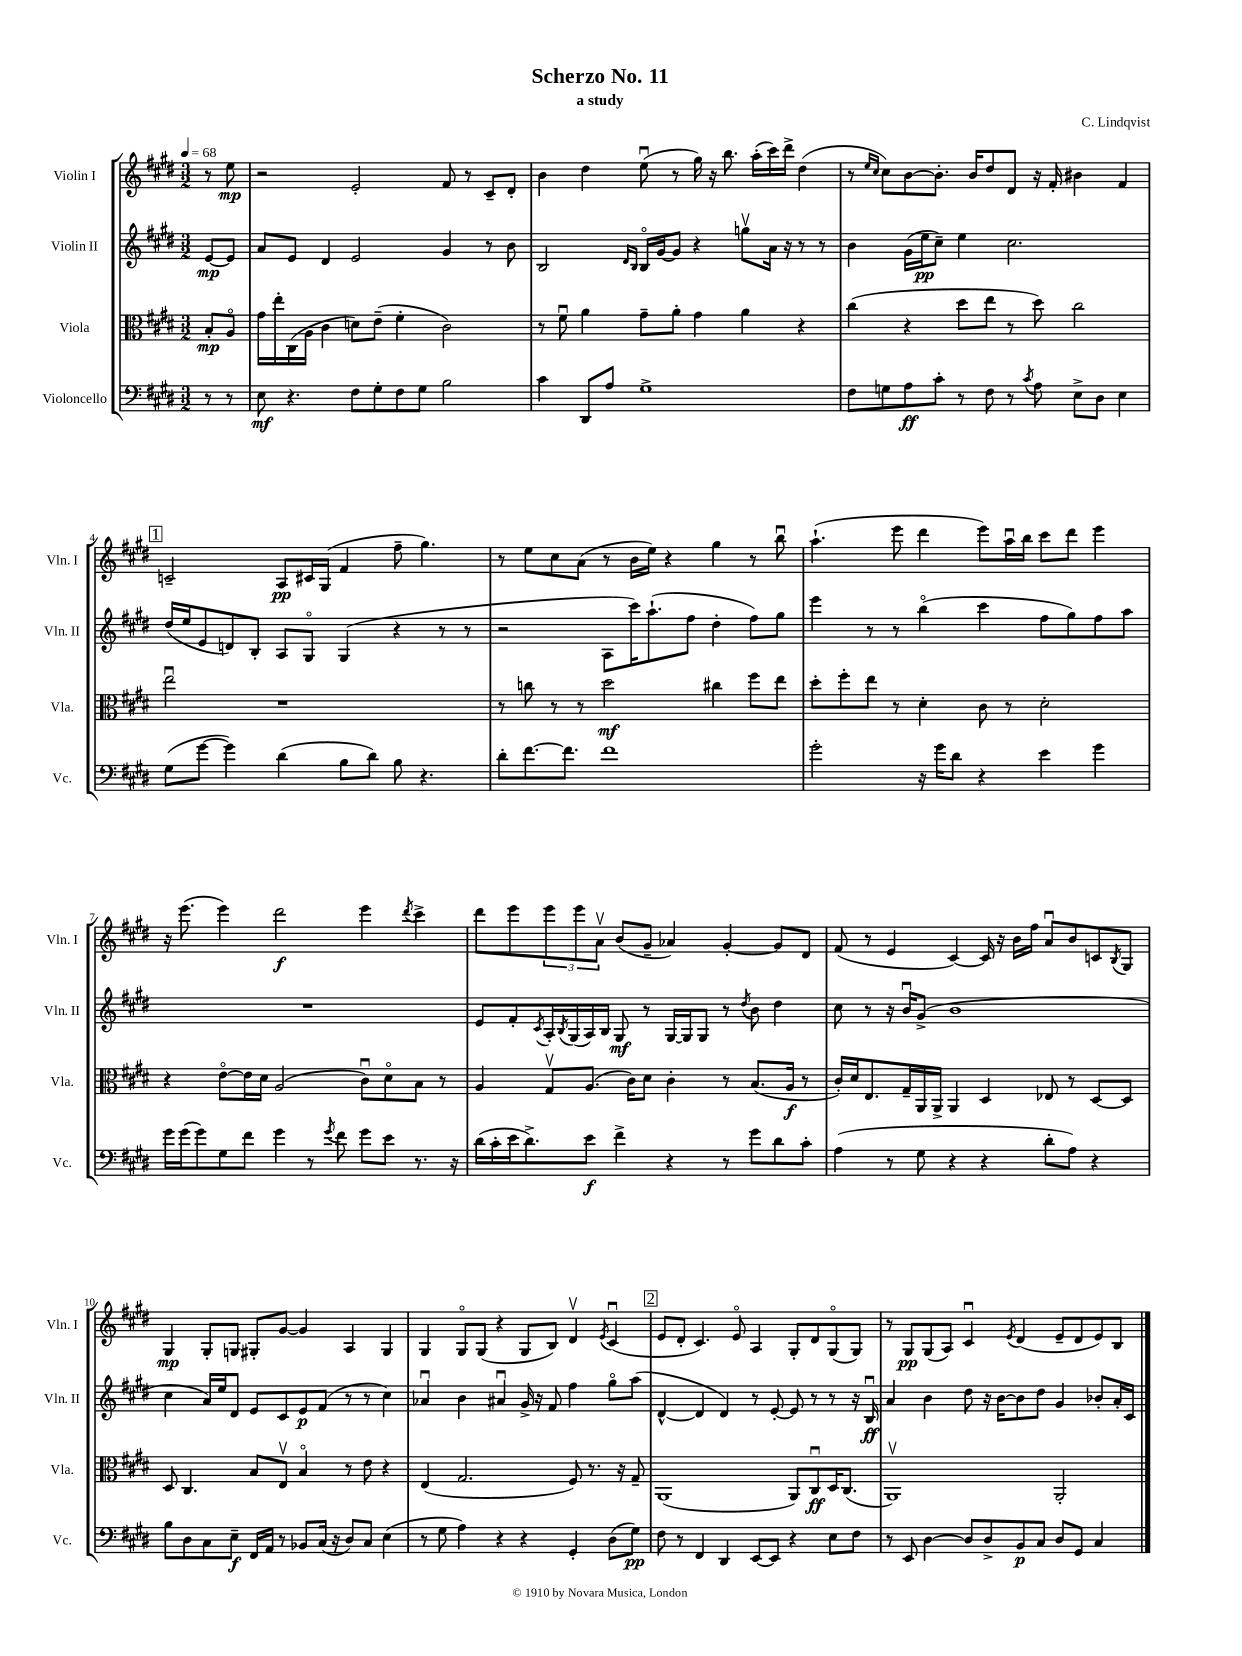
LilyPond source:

\header { title = "Scherzo No. 11" composer = "C. Lindqvist" subtitle = "a study" }
<<
\new StaffGroup <<
\new Staff = "s0" \with { instrumentName = "Violin I" shortInstrumentName = "Vln. I" } {
    \clef treble \key e \major \numericTimeSignature \time 3/2 \partial 4 \tempo 4 = 68
    r8 e''8\mp |
    r2 e'2-. fis'8 r8 cis'8-- dis'8-. |
    b'4 dis''4 e''8\downbow( r8 gis''16) r16 b''8. a''16-.( cis'''16) dis'''16-> dis''4( |
    r8 \grace { e''16 cis''16 } cis''8) b'8~ b'8.-. b'16 dis''8 dis'8 r16 fis'16-. bis'4 fis'4 |
    \mark \markup { \box "1" } c'2-- a8\pp cis'16 gis16( fis'4 fis''8-- gis''4.) |
    r8 e''8 cis''8 a'8( r8 b'16 e''16) r4 gis''4 r8 b''8\downbow |
    a''4.-!( e'''8 dis'''4 e'''8) a''16\downbow b''16 cis'''8 dis'''8 e'''4 |
    r16 e'''8.( e'''4) dis'''2\f e'''4 \acciaccatura { dis'''8 } cis'''4-> |
    dis'''8 e'''8 \tuplet 3/2 { e'''8 e'''8 a'8\upbow } b'8( gis'8-- aes'4) gis'4~-. gis'8 dis'8 |
    fis'8( r8 e'4 cis'4~) cis'16 r16 b'16 fis''16 a'8\downbow b'8 c'8 \acciaccatura { b8 } gis8 |
    gis4\mp gis8-. g8 gis8-. gis'8~ gis'4 a4 gis4 |
    gis4 gis8\flageolet gis8( r4 gis8 b8) dis'4\upbow \acciaccatura { e'8 } cis'4\downbow( |
    \mark \markup { \box "2" } e'8 dis'8-. cis'4.) e'8\flageolet a4 gis8-. dis'8 gis8\flageolet( gis8) |
    r8 gis8\pp gis8( a8) cis'4\downbow \acciaccatura { e'8 } dis'4( e'8-- dis'8 e'8) b8 \bar "|." |
}
\new Staff = "s1" \with { instrumentName = "Violin II" shortInstrumentName = "Vln. II" } {
    \clef treble \key e \major \numericTimeSignature \time 3/2 \partial 4
    e'8~\mp e'8 |
    a'8 e'8 dis'4 e'2 gis'4 r8 b'8 |
    b2 \grace { dis'16 b16 } b16\flageolet gis'16~ gis'8 r4 g''8\upbow a'16 r16 r8 r8 |
    b'4 gis'16( e''16\pp cis''8--) e''4 cis''2. |
    \mark \markup { \box "1" } dis''16( e''16 e'8 d'8) b8-. a8 gis8\flageolet gis4( r4 r8 r8 |
    r2 a8 cis'''16) a''8.-!( fis''8 dis''4-. fis''8) gis''8 |
    e'''4 r8 r8 b''4\flageolet( cis'''4 fis''8 gis''8) fis''8 a''8 |
    R1. |
    e'8 fis'8-. \acciaccatura { cis'8 } a16-. \acciaccatura { b8 } gis16( a16) b16 gis8\mf r8 gis16~ gis16 gis8 r8 \acciaccatura { dis''8 } b'8 dis''4 |
    cis''8 r8 r16 b'16\downbow gis'8->( b'1 |
    cis''4 a'16) e''16 dis'8 e'8 cis'8 e'8\p fis'8( r8 r8 cis''4) |
    aes'4\downbow b'4 ais'4\downbow gis'16-> r16 fis'8 fis''4 gis''8\flageolet a''8( |
    \mark \markup { \box "2" } dis'4~-^ dis'4 dis'4) r8 e'8~-. e'8 r8 r8 r16 b16\downbow\ff |
    a'4 b'4 dis''8 r16 b'16~ b'8 dis''8 gis'4 bes'8-. a'16-. cis'16 \bar "|." |
}
\new Staff = "s2" \with { instrumentName = "Viola" shortInstrumentName = "Vla." } {
    \clef alto \key e \major \numericTimeSignature \time 3/2 \partial 4
    b8-.\mp a8\flageolet |
    gis'16 e''16-. cis16( a16 cis'4 d'8) e'8--( fis'4-. cis'2) |
    r8 fis'8\downbow a'4 gis'8-- a'8-. gis'4 a'4 r4 |
    cis''4( r4 dis''8 e''8 r8 dis''8) cis''2 |
    \mark \markup { \box "1" } e''2\downbow r1 |
    r8 c''8 r8 r8 dis''2\mf cis''4 fis''8 e''8 |
    dis''8-. fis''8-. e''8 r8 dis'4-. cis'8 r8 dis'2-. |
    r4 e'8~\flageolet e'16 dis'16 a2( cis'8\downbow) dis'8\flageolet b8 r8 |
    a4 gis8\upbow a8.( cis'16) dis'8 cis'4-. r8 b8.( a16\f r8 |
    cis'16-.) dis'16 e8. gis16-- a,16 a,16-> a,4 dis4 ees8 r8 dis8~ dis8 |
    dis8 cis4. b8 e8\upbow b4\flageolet r8 e'8 r4 |
    e4( gis2. fis8) r8. r16 gis8-- |
    \mark \markup { \box "2" } a,1( a,8) cis8\downbow\ff dis16 cis8.( |
    a,1\upbow) a,2-. \bar "|." |
}
\new Staff = "s3" \with { instrumentName = "Violoncello" shortInstrumentName = "Vc." } {
    \clef bass \key e \major \numericTimeSignature \time 3/2 \partial 4
    r8 r8 |
    e8\mf r4. fis8 gis8-. fis8 gis8 b2 |
    cis'4 dis,8 a8 gis1-> |
    fis8 g8 a8\ff cis'8-. r8 fis8 r8 \acciaccatura { cis'8 } a8 e8-> dis8 e4 |
    \mark \markup { \box "1" } gis8( gis'8~ gis'4) dis'4( b8 dis'8) b8 r4. |
    dis'8-. fis'8.~ fis'8. fis'1 |
    gis'2-. r16 gis'16 dis'8 r4 e'4 gis'4 |
    gis'16 gis'16( gis'8) gis8 fis'8 gis'4 r8 \acciaccatura { gis'8 } fis'8 gis'8 e'8 r8. r16 |
    dis'16( cis'16-. e'16 dis'8.->) e'8\f fis'4-> r4 r8 gis'8 dis'8 cis'8-. |
    a4( r8 gis8 r4 r4 dis'8-. a8) r4 |
    b8 dis8 cis8 e8--\f fis,16 a,16 r8 bes,8 cis16( r16 dis8) cis8 e4( |
    r8 gis8 a4) r4 r4 gis,4-. dis8( gis8\pp) |
    \mark \markup { \box "2" } fis8 r8 fis,4 dis,4 e,8~ e,8 r4 e8 fis8 |
    r8 e,8 dis4~ dis8 dis8-> b,8\p cis8 dis8 gis,8 cis4 \bar "|." |
}
>>
>>
